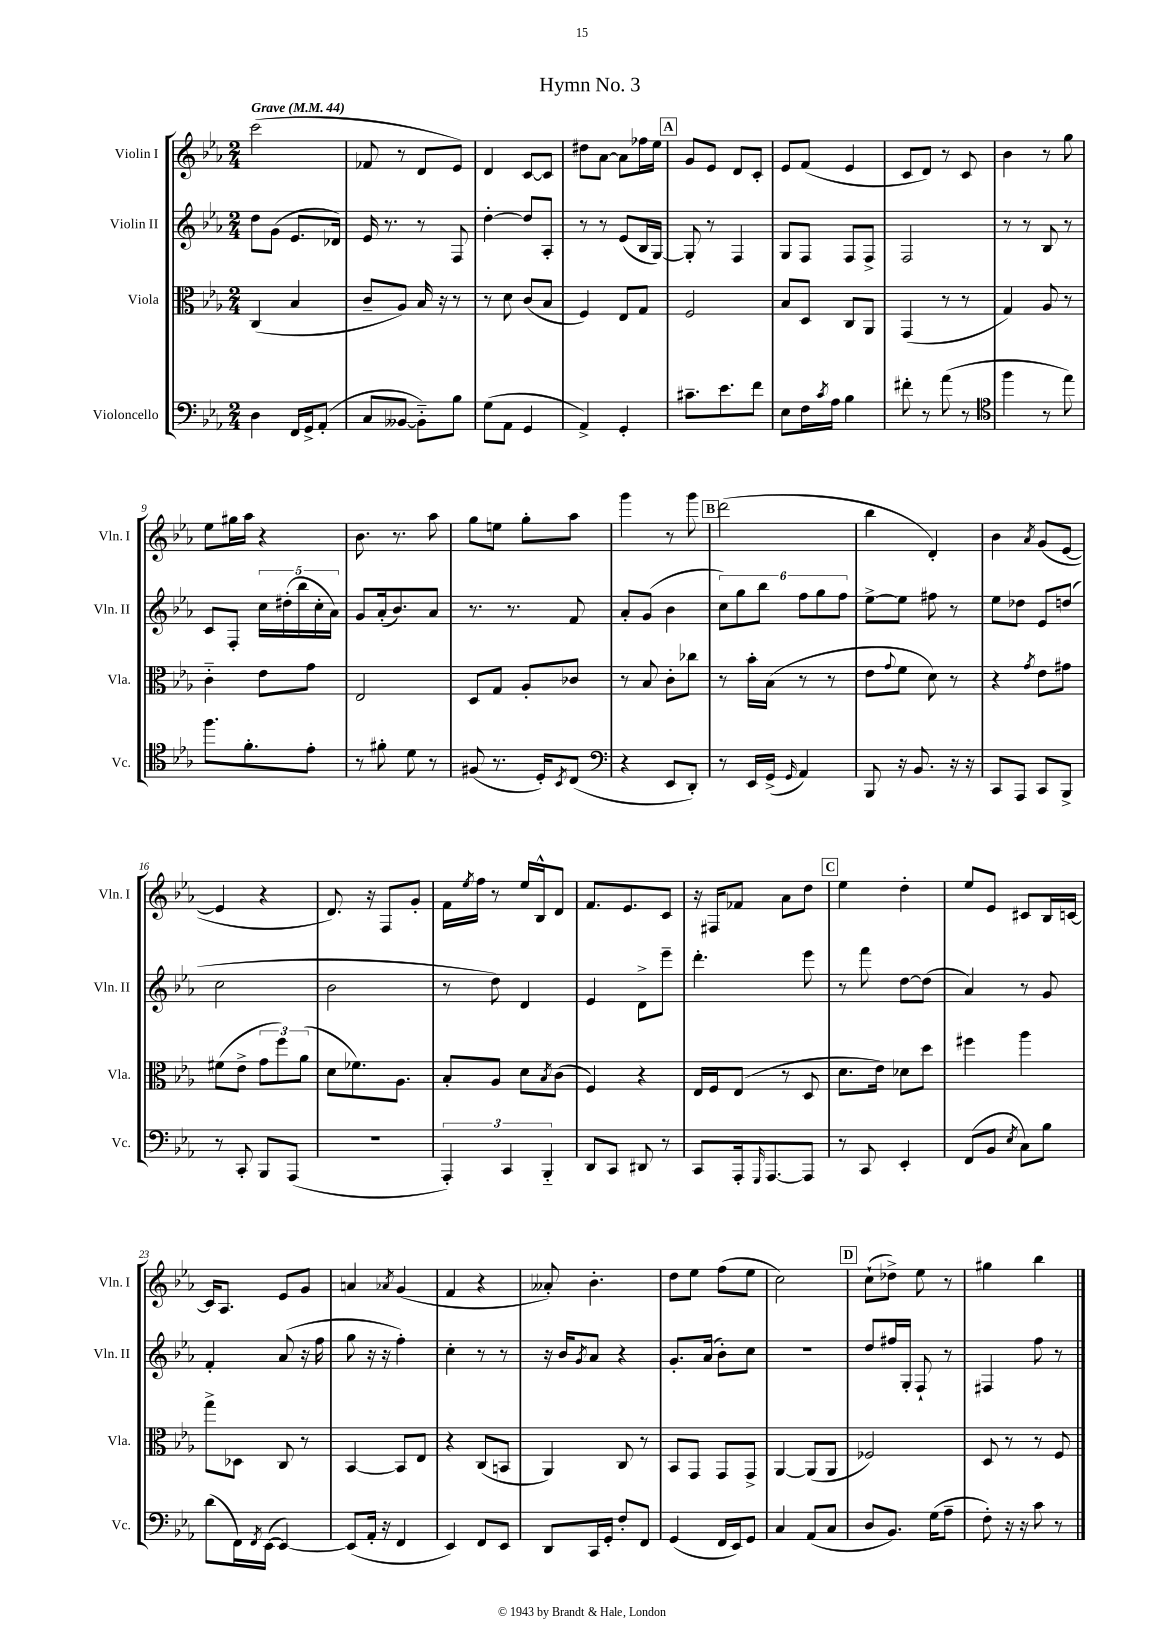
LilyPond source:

\header { title = "Hymn No. 3" }
<<
\new StaffGroup <<
\new Staff = "s0" \with { instrumentName = "Violin I" shortInstrumentName = "Vln. I" } {
    \clef treble \key ees \major \numericTimeSignature \time 2/4 \tempo "Grave" 4 = 44
    c'''2( |
    fes'8 r8 d'8 ees'8) |
    d'4 c'8~ c'8 |
    dis''8 aes'8~ aes'8 fes''16 ees''16 |
    \mark \markup { \box "A" } g'8 ees'8 d'8 c'8-. |
    ees'8 f'8( ees'4 |
    c'8 d'8) r8 c'8 |
    bes'4 r8 g''8 |
    ees''8 gis''16 aes''16 r4 |
    bes'8. r8. aes''8 |
    g''8 e''8 g''8-. aes''8 |
    g'''4 r8 g'''8 |
    \mark \markup { \box "B" } d'''2( |
    bes''4 d'4-.) |
    bes'4 \acciaccatura { aes'8 } g'8( ees'8~ |
    ees'4 r4 |
    d'8.) r16 f8 g'8-. |
    f'16 \acciaccatura { ees''8 } f''16 r8 ees''16 bes16-^ d'8 |
    f'8. ees'8. c'8 |
    r16 fis16 fes'8 aes'8 d''8 |
    \mark \markup { \box "C" } ees''4 d''4-. |
    ees''8 ees'8 cis'8 bes16 c'16~ |
    c'16 aes8. ees'8 g'8 |
    a'4 \acciaccatura { aes'8 } g'4( |
    f'4 r4 |
    aeses'8-.) bes'4.-. |
    d''8 ees''8 f''8( ees''8 |
    c''2) |
    \mark \markup { \box "D" } c''8-!( des''8->) ees''8 r8 |
    gis''4 bes''4 \bar "|." |
}
\new Staff = "s1" \with { instrumentName = "Violin II" shortInstrumentName = "Vln. II" } {
    \clef treble \key ees \major \numericTimeSignature \time 2/4
    d''8 g'8( ees'8. des'16) |
    ees'16 r8. r8 f8 |
    d''4~-. d''8 aes8-. |
    r8 r8 ees'8( bes16 g16~) |
    \mark \markup { \box "A" } g8-. r8 f4 |
    g8 f8 f8 f8-> |
    f2 |
    r8 r8 bes8 r8 |
    c'8 f8-. \tuplet 5/4 { c''16 dis''16-.( bes''16 c''16-. aes'16) } |
    g'8 aes'16-.( bes'8.) aes'8 |
    r8. r8. f'8 |
    aes'8-. g'8( bes'4 |
    \mark \markup { \box "B" } \tuplet 6/4 { c''8) g''8 bes''8 f''8 g''8 f''8 } |
    ees''8~-> ees''8 fis''8 r8 |
    ees''8 des''8 ees'8 d''8( |
    c''2 |
    bes'2 |
    r8 d''8) d'4 |
    ees'4 d'8-> ees'''8-- |
    d'''4.-. ees'''8 |
    \mark \markup { \box "C" } r8 f'''8 d''8~ d''8( |
    aes'4) r8 g'8 |
    f'4-. aes'8( r16 f''16 |
    g''8 r16 r16 f''4-.) |
    c''4-. r8 r8 |
    r16 bes'16 \acciaccatura { g'8 } aes'8 r4 |
    g'8.-. aes'16( bes'8-.) c''8 |
    R2 |
    \mark \markup { \box "D" } d''8 fis''16 g16-. f8-! r8 |
    fis4 f''8 r8 \bar "|." |
}
\new Staff = "s2" \with { instrumentName = "Viola" shortInstrumentName = "Vla." } {
    \clef alto \key ees \major \numericTimeSignature \time 2/4
    c4( bes4 |
    c'8-- aes8) bes16 r16 r8 |
    r8 d'8 c'8( bes8 |
    f4) ees8 g8 |
    \mark \markup { \box "A" } f2 |
    bes8 d8 c8 aes,8 |
    g,4( r8 r8 |
    g4) aes8 r8 |
    c'4-_ ees'8 g'8 |
    ees2 |
    d8 g8 aes8-. ces'8 |
    r8 bes8 c'8-. ces''8 |
    \mark \markup { \box "B" } r8 bes'16-. bes16( r8 r8 |
    ees'8 \appoggiatura { g'8 } f'8 d'8) r8 |
    r4 \acciaccatura { g'8 } ees'8 gis'8 |
    fis'8( ees'8-> \tuplet 3/2 { g'8 f''8) aes'8( } |
    d'8 fes'8.) aes8. |
    bes8-. aes8 d'8 \acciaccatura { bes8 } c'8( |
    f4) r4 |
    ees16 f16 ees8( r8 d8 |
    \mark \markup { \box "C" } d'8. ees'16) des'8 d''8 |
    fis''4 aes''4 |
    g''8-> des8 c8 r8 |
    bes,4~ bes,8 ees8 |
    r4 c8( b,8 |
    aes,4) c8 r8 |
    bes,8 g,8 g,8 g,8-> |
    aes,4~ aes,8( aes,8 |
    \mark \markup { \box "D" } fes2) |
    d8 r8 r8 f8 \bar "|." |
}
\new Staff = "s3" \with { instrumentName = "Violoncello" shortInstrumentName = "Vc." } {
    \clef bass \key ees \major \numericTimeSignature \time 2/4
    d4 f,16 g,16-> aes,8-.( |
    c8 beses,8~ beses,8-_) bes8 |
    g8( aes,8 g,4 |
    aes,4->) g,4-. |
    \mark \markup { \box "A" } cis'8.-- ees'8. f'8 |
    ees8 f16 \acciaccatura { c'8 } aes16 bes4 |
    fis'8-. r8 aes'8( r8 |
    \clef tenor f''4 r8 ees''8) |
    f''8. f'8.-. ees'8-. |
    r8 fis'8-. d'8 r8 |
    fis8( r8. d16-.) \acciaccatura { bes,8 } c8( |
    \clef bass r4 ees,8 d,8-.) |
    \mark \markup { \box "B" } r8 ees,16 g,16->( \grace { g,16 } aes,4) |
    bes,,8 r16 bes,8. r16 r16 |
    c,8 aes,,8 c,8 bes,,8-> |
    r8 c,8-. bes,,8 aes,,8( |
    R2 |
    \tuplet 3/2 { aes,,4-.) c,4 bes,,4-_ } |
    d,8 c,8 dis,8 r8 |
    c,8 aes,,16-. \grace { g,,16 } aes,,8.~ aes,,8 |
    \mark \markup { \box "C" } r8 c,8 ees,4-. |
    f,8( bes,8 \acciaccatura { ees8 } c8) bes8 |
    d'8( f,16) \acciaccatura { f,8 } ees,16~( ees,4~) |
    ees,8( aes,16-. r16 f,4 |
    ees,4) f,8 ees,8 |
    d,8 c,16 g,16-. f8-. f,8 |
    g,4( f,16 ees,16) g,8 |
    c4 aes,8( c8 |
    \mark \markup { \box "D" } d8 bes,8.) g16( aes8-- |
    f8-.) r16 r16 c'8 r8 \bar "|." |
}
>>
>>
